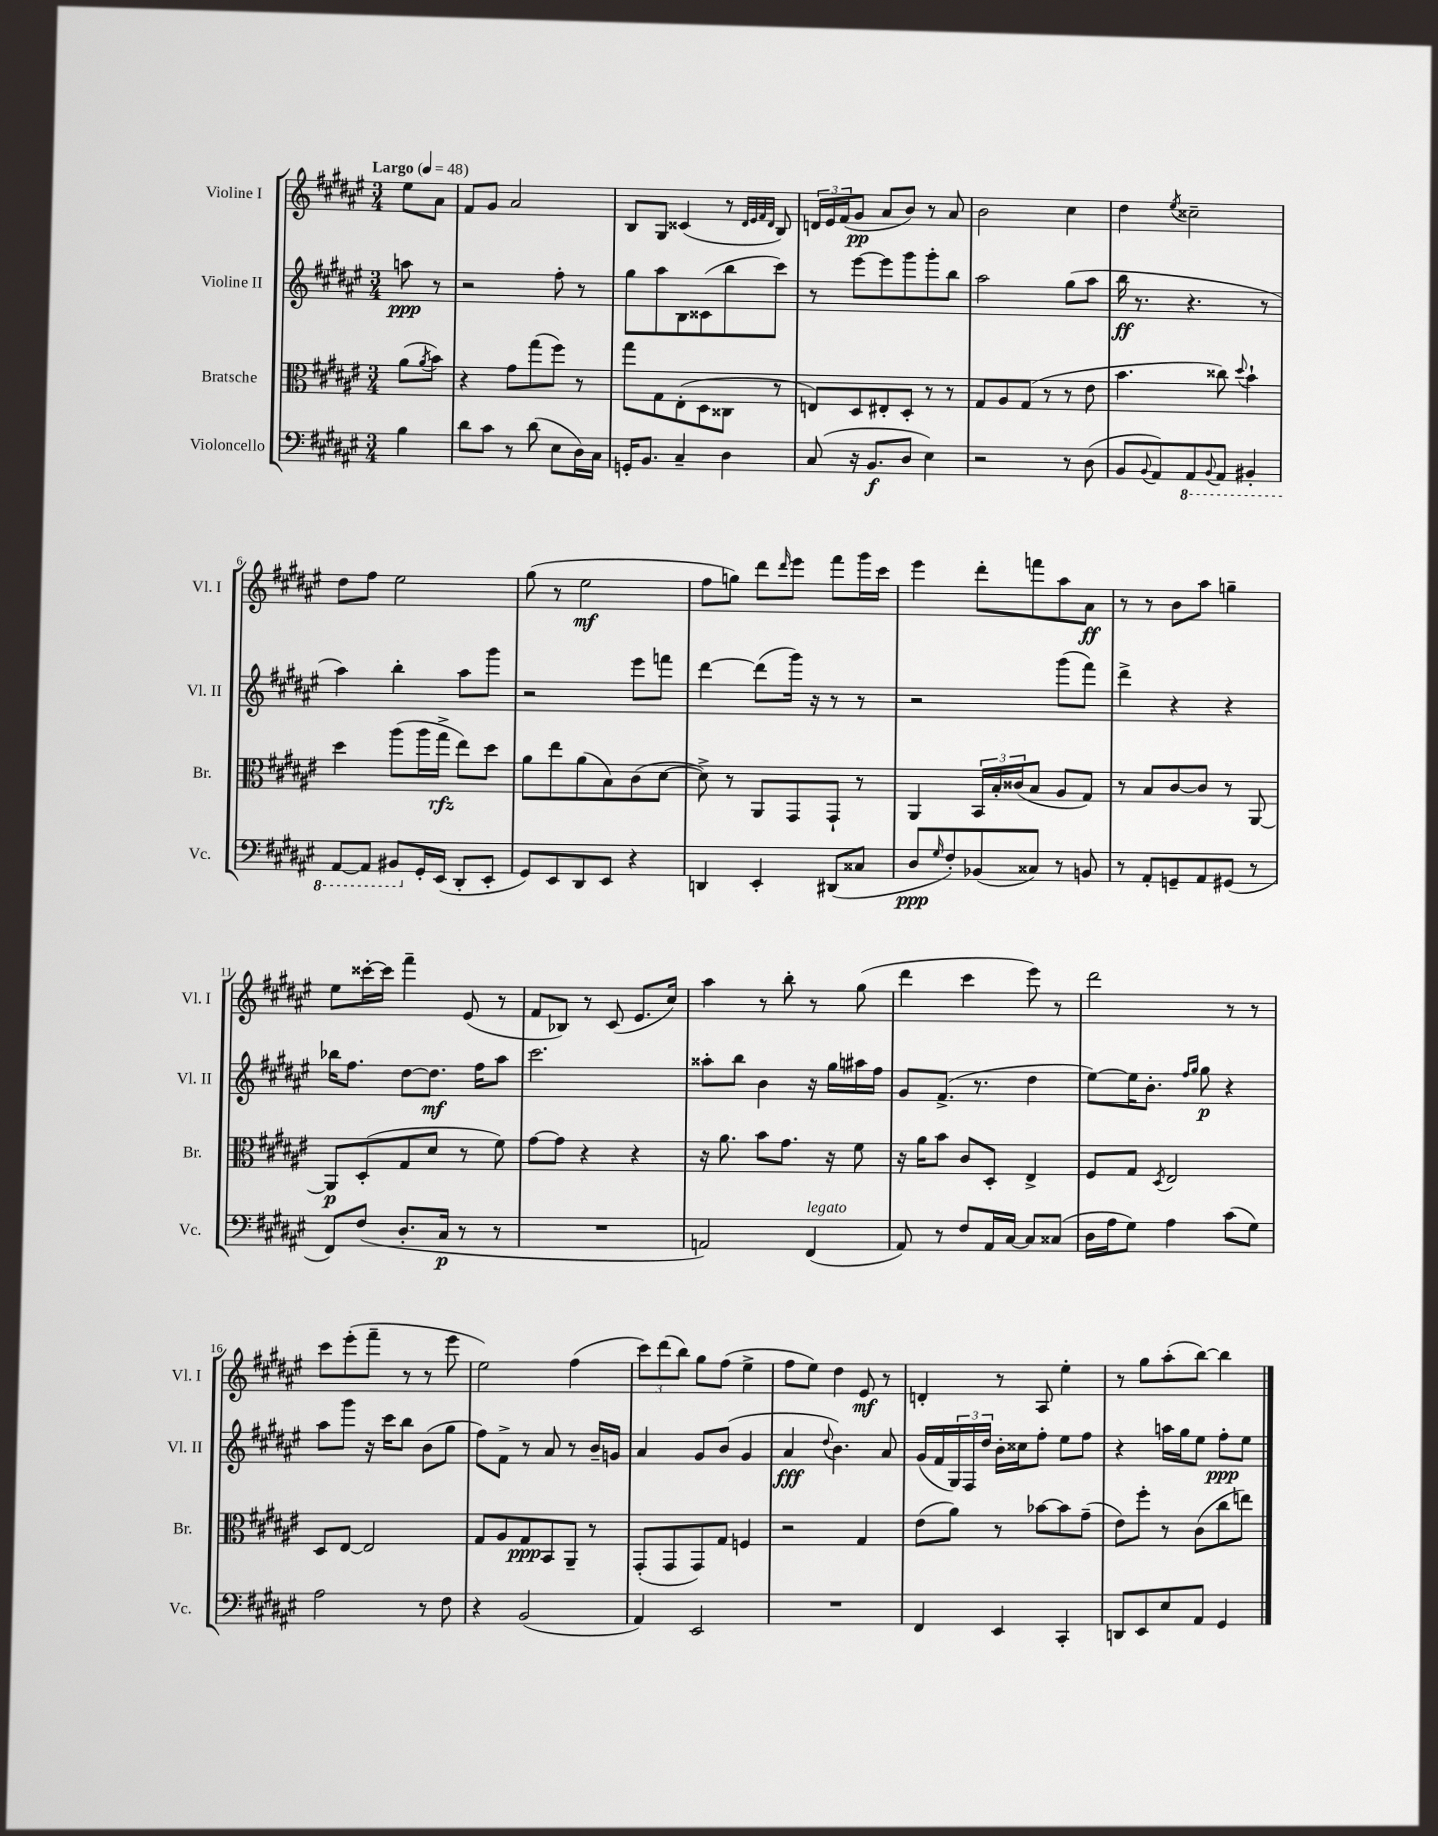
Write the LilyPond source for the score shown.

<<
\new StaffGroup <<
\new Staff = "s0" \with { instrumentName = "Violine I" shortInstrumentName = "Vl. I" } {
    \clef treble \key fis \major \numericTimeSignature \time 3/4 \partial 4 \tempo "Largo" 4 = 48
    eis''8 ais'8 |
    fis'8 gis'8 ais'2 |
    b8 gis8 cisis'4( r8 \grace { dis'32 eis'32 fis'32 dis'32 } b8) |
    \tuplet 3/2 { d'16 eis'16 fis'16( } gis'8\pp ais'8 b'8) r8 ais'8 |
    b'2 cis''4 |
    dis''4 \acciaccatura { eis''8 } cisis''2-- |
    dis''8 fis''8 eis''2 |
    gis''8( r8 eis''2\mf |
    fis''8 g''8) dis'''8 \grace { dis'''16 } eis'''8 fis'''8 gis'''16 cis'''16 |
    eis'''4 dis'''8-. f'''8 ais''8 ais'8\ff |
    r8 r8 b'8 ais''8 g''4-- |
    eis''8 cisis'''16~-. cisis'''16 fis'''4-- eis'8( r8 |
    fis'8 bes8) r8 cis'8( eis'8. cis''16) |
    ais''4 r8 b''8-. r8 gis''8( |
    dis'''4 cis'''4 eis'''8) r8 |
    dis'''2 r8 r8 |
    cis'''8 eis'''8-.( fis'''8-- r8 r8 eis'''8 |
    eis''2) fis''4( |
    \tuplet 3/2 { cis'''8) dis'''8( b''8) } gis''8 fis''8( eis''4-> |
    fis''8 eis''8) dis''4 eis'8\mf r8 |
    d'4-. r8 ais8 eis''4-. |
    r8 gis''8 ais''8-.( b''8~) b''4 \bar "|." |
}
\new Staff = "s1" \with { instrumentName = "Violine II" shortInstrumentName = "Vl. II" } {
    \clef treble \key fis \major \numericTimeSignature \time 3/4 \partial 4
    a''8\ppp r8 |
    r2 fis''8-. r8 |
    gis''8 ais''8 b8 cisis'8( b''8 cis'''8) |
    r8 eis'''8~ eis'''8 gis'''8 gis'''8-. b''8 |
    ais''2 gis''8( ais''8 |
    b''16\ff r8. r4. r8 |
    ais''4) b''4-. ais''8 gis'''8 |
    r2 eis'''8 f'''8 |
    dis'''4~ dis'''8( gis'''16) r16 r8 r8 |
    r2 gis'''8( fis'''8) |
    dis'''4-> r4 r4 |
    bes''16 fis''8. dis''8~ dis''8.\mf fis''16 ais''8 |
    cis'''2. |
    aisis''8-. b''8 b'4 r16 gis''16 ais''16 fis''16 |
    gis'8 fis'8.->( r8. dis''4 |
    eis''8~) eis''16 b'8.-. \grace { fis''16 gis''16 } gis''8\p r4 |
    ais''8 gis'''8 r16 cis'''16 b''8 b'8( gis''8 |
    fis''8) fis'8-> r8 ais'8 r8 b'16-- g'16 |
    ais'4 gis'8 b'8( gis'4 |
    ais'4\fff \appoggiatura { dis''8 } b'4.) ais'8 |
    gis'16( fis'16 \tuplet 3/2 { gis16) fis16 dis''16 } b'16-. cisis''16 fis''8-. eis''8 fis''8 |
    r4 a''16 gis''16 eis''8 fis''8-.\ppp eis''8 \bar "|." |
}
\new Staff = "s2" \with { instrumentName = "Bratsche" shortInstrumentName = "Br." } {
    \clef alto \key fis \major \numericTimeSignature \time 3/4 \partial 4
    ais'8( \acciaccatura { ais'8 } b'8) |
    r4 gis'8 gis''8( fis''8) r8 |
    gis''8 gis8 eis8-.( dis8 cisis8 r8 |
    e8) dis8 eis8-. dis8-. r8 r8 |
    gis8 ais8 gis8( r8 r8 eis'8 |
    b'4. cisis''8) \appoggiatura { dis''8 } b'4-! |
    dis''4 ais''8( ais''16 gis''16->\rfz eis''8) dis''8 |
    ais'8 eis''8 ais'8( b8) cis'8( dis'8~ |
    dis'8->) r8 ais,8 gis,8 gis,8-! r8 |
    ais,4 \tuplet 3/2 { b,16 b16-. cisis'16( } b8 ais8 gis8) |
    r8 b8 cis'8~ cis'8 r8 ais,8~ |
    ais,8\p dis8-.( gis8 dis'8 r8 fis'8) |
    gis'8~ gis'8 r4 r4 |
    r16 ais'8. b'8 gis'8. r16 fis'8 |
    r16 ais'16 b'8 cis'8 dis8-. eis4-> |
    fis8 gis8 \acciaccatura { dis8 } eis2 |
    dis8 eis8~ eis2 |
    gis8 ais8 gis8\ppp b,8 ais,8-- r8 |
    gis,8-.( gis,8 gis,8) gis8 f4 |
    r2 gis4 |
    eis'8( ais'8) r8 bes'8~ bes'8 gis'8--( |
    eis'8) fis''8-. r8 cis'8( cis''8 e''8) \bar "|." |
}
\new Staff = "s3" \with { instrumentName = "Violoncello" shortInstrumentName = "Vc." } {
    \clef bass \key fis \major \numericTimeSignature \time 3/4 \partial 4
    b4 |
    dis'8 cis'8 r8 dis'8( eis8 dis16) cis16 |
    g,16-. b,8. cis4-- dis4 |
    cis8( r16 b,8.\f dis8 eis4) |
    r2 r8 dis8( |
    b,8 \appoggiatura { b,8 } ais,8) \ottava #-1 ais,,8 \appoggiatura { b,,8 } ais,,8 bis,,4-. |
    ais,,8~ ais,,8 bis,,8 \ottava #0 gis,16-. eis,16( dis,8-. eis,8-. |
    gis,8) eis,8 dis,8 eis,8 r4 |
    d,4 eis,4-. dis,8( cisis8 |
    dis8\ppp \grace { gis16 } fis8-.) bes,8( cisis8) r8 b,8 |
    r8 ais,8-. g,8-- ais,8 gis,8( r8 |
    fis,8) fis8( dis8.-. cis16\p r8 r8 |
    R2. |
    a,2) fis,4^\markup { \italic "legato" }( |
    ais,8) r8 fis8 ais,16 cis16~ cis8 cisis8( |
    dis16 ais16 gis8) ais4 cis'8( gis8) |
    ais2 r8 fis8 |
    r4 b,2( |
    ais,4) eis,2 |
    R2. |
    fis,4 eis,4 cis,4-. |
    d,8 eis,8 eis8 ais,8 gis,4 \bar "|." |
}
>>
>>
